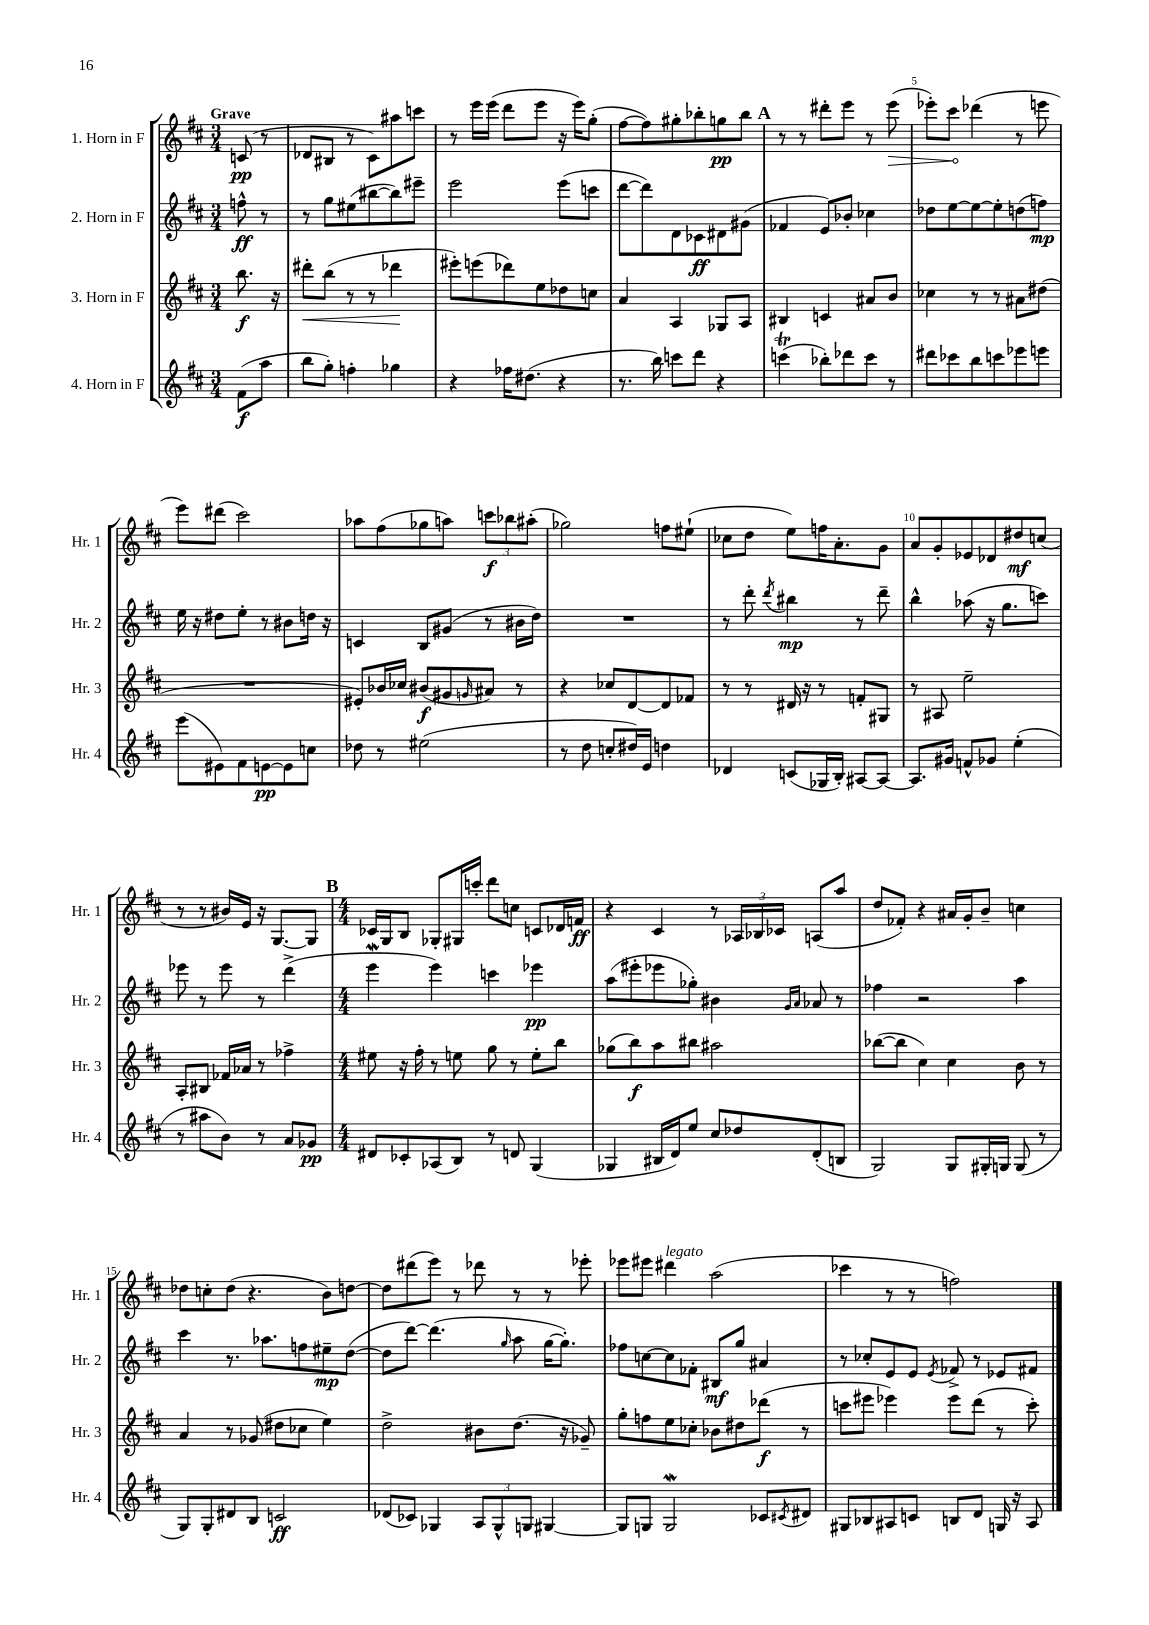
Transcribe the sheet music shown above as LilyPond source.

<<
\new StaffGroup <<
\new Staff = "s0" \with { instrumentName = "1. Horn in F" shortInstrumentName = "Hr. 1" } {
    \clef treble \key d \major \numericTimeSignature \time 3/4 \partial 4 \tempo "Grave"
    c'8\pp( r8 |
    des'8 bis8 r8 cis'8) ais''8 c'''8 |
    r8 e'''16 e'''16( d'''8 e'''8 r16 e'''16) g''8-.( |
    fis''8~ fis''8) gis''8-. bes''8-. g''8\pp bes''8 |
    \mark \markup { \bold "A" } r8 r8 dis'''8-. e'''8 r8 \once \override Hairpin.circled-tip = ##t e'''8\>( |
    ees'''8-.) cis'''8\! des'''4( r8 e'''8 |
    e'''8) dis'''8( cis'''2) |
    aes''8 fis''8( ges''8 a''8) \tuplet 3/2 { c'''8\f bes''8 ais''8-.( } |
    ges''2) f''8 eis''8-!( |
    ces''8 d''8 e''8) f''16 a'8.-. g'8 |
    a'8 g'8-. ees'8 des'8 dis''8\mf c''8( |
    r8 r8 bis'16) e'16 r16 g8.~ g8 |
    \mark \markup { \bold "B" } \numericTimeSignature \time 4/4 ces'16 g16 b8 ges8-. gis16 c'''16-. d'''8 c''8 c'8 des'16 f'16\ff |
    r4 cis'4 r8 \tuplet 3/2 { aes16 bes16 ces'16 } a8( a''8 |
    d''8 fes'8-.) r4 ais'16 g'16-. b'8-- c''4 |
    des''8 c''8-. des''8( r4. b'8) d''8~ |
    d''8 dis'''8( e'''8) r8 des'''8 r8 r8 ees'''8-. |
    ees'''8 eis'''8 dis'''4^\markup { \italic "legato" } a''2( |
    ces'''4 r8 r8 f''2) \bar "|." |
}
\new Staff = "s1" \with { instrumentName = "2. Horn in F" shortInstrumentName = "Hr. 2" } {
    \clef treble \key d \major \numericTimeSignature \time 3/4 \partial 4
    f''8-^\ff r8 |
    r8 g''8 eis''8( bis''8~ bis''8) eis'''8-- |
    e'''2 e'''8( c'''8 |
    d'''8~ d'''8) d'8 ces'8\ff dis'8 gis'8( |
    \mark \markup { \bold "A" } fes'4 e'8) bes'8-. ces''4 |
    des''8 e''8~ e''8~ e''8-. d''8( f''8\mp) |
    e''16 r16 dis''8 e''8-. r8 bis'8 d''16 r16 |
    c'4 b8 gis'8( r8 bis'16 d''16) |
    R2. |
    r8 d'''8-. \acciaccatura { d'''8 } bis''4\mp r8 d'''8-- |
    b''4-^ aes''8( r16 g''8. c'''8) |
    ees'''8 r8 ees'''8 r8 d'''4->( |
    \mark \markup { \bold "B" } \numericTimeSignature \time 4/4 e'''4\mordent e'''4) c'''4 ees'''4\pp |
    a''8( eis'''8-. ees'''8 ges''8-.) bis'4 \grace { g'16 a'16 } aes'8 r8 |
    fes''4 r2 a''4 |
    cis'''4 r8. aes''8. f''8 eis''8--\mp d''8~( |
    d''8 d'''8~) d'''4.( \grace { g''16 } a''8 g''16~ g''8.-.) |
    fes''8 c''8~ c''8 fes'8-. bis8\mf g''8 ais'4 |
    r8 ces''8-. e'8 e'8 \acciaccatura { e'8 } fes'8-> r8 ees'8 fis'8 \bar "|." |
}
\new Staff = "s2" \with { instrumentName = "3. Horn in F" shortInstrumentName = "Hr. 3" } {
    \clef treble \key d \major \numericTimeSignature \time 3/4 \partial 4
    b''8.\f r16 |
    dis'''8-.\< b''8( r8 r8 des'''4\! |
    eis'''8-.) e'''8( des'''8) e''8 des''8 c''8 |
    a'4 a4 ges8 a8 |
    \mark \markup { \bold "A" } bis4 c'4 ais'8 b'8 |
    ces''4 r8 r8 ais'8 dis''8( |
    R2. |
    eis'8-.) bes'16 ces''16 bis'8\f( gis'8 \grace { g'16 } ais'8) r8 |
    r4 ces''8 d'8~ d'8 fes'8 |
    r8 r8 dis'16 r16 r8 f'8-. gis8 |
    r8 ais8 e''2-- |
    a8-. bis8 fes'16 aes'16 r8 fes''4-> |
    \mark \markup { \bold "B" } \numericTimeSignature \time 4/4 eis''8 r16 fis''16-. r8 e''8 g''8 r8 e''8-. b''8 |
    ges''8( b''8\f) a''8 bis''8 ais''2 |
    bes''8~( bes''8 cis''4) cis''4 b'8 r8 |
    a'4 r8 ges'8( dis''8 ces''8 e''4) |
    d''2-> bis'8 d''8.( r16 ges'8--) |
    g''8-. f''8 e''8 ces''8-. bes'8 dis''8 des'''8\f( r8 |
    c'''8 eis'''8 ees'''4) ees'''8 d'''8( r8 c'''8-.) \bar "|." |
}
\new Staff = "s3" \with { instrumentName = "4. Horn in F" shortInstrumentName = "Hr. 4" } {
    \clef treble \key d \major \numericTimeSignature \time 3/4 \partial 4
    fis'8\f( a''8 |
    b''8 g''8-.) f''4-. ges''4 |
    r4 fes''16 dis''8.( r4 |
    r8. b''16) c'''8 d'''8 r4 |
    \mark \markup { \bold "A" } c'''4\trill( bes''8-.) des'''8 c'''8 r8 |
    dis'''8 ces'''8 b''8 c'''8 ees'''8 e'''8 |
    e'''8( eis'8) fis'8 e'8~\pp e'8 c''8 |
    des''8 r8 eis''2( |
    r8 d''8 c''8-. dis''16) e'16 d''4 |
    des'4 c'8( ges16 b16-.) ais8~ ais8~ |
    ais8. gis'16 f'8-^ ges'8 e''4-.( |
    r8 ais''8 b'8) r8 a'8 ges'8\pp |
    \mark \markup { \bold "B" } \numericTimeSignature \time 4/4 dis'8 ces'8-. aes8( b8) r8 d'8 g4( |
    ges4 bis16 d'16) e''8 cis''8 des''8 d'8-.( b8 |
    g2) g8 gis16-. g16 g8( r8 |
    g8) g8-. dis'8 b8 c'2\ff |
    des'8( ces'8) ges4 \tuplet 3/2 { a8 ges8-^ g8 } gis4~ |
    gis8 g8 g2\mordent ces'8 \acciaccatura { cis'8 } dis'8 |
    gis8 bes8 ais8 c'8 b8 d'8 g16 r16 ais8 \bar "|." |
}
>>
>>
\layout { \context { \Score \override BarNumber.break-visibility = ##(#f #t #t) barNumberVisibility = #(every-nth-bar-number-visible 5) } }
